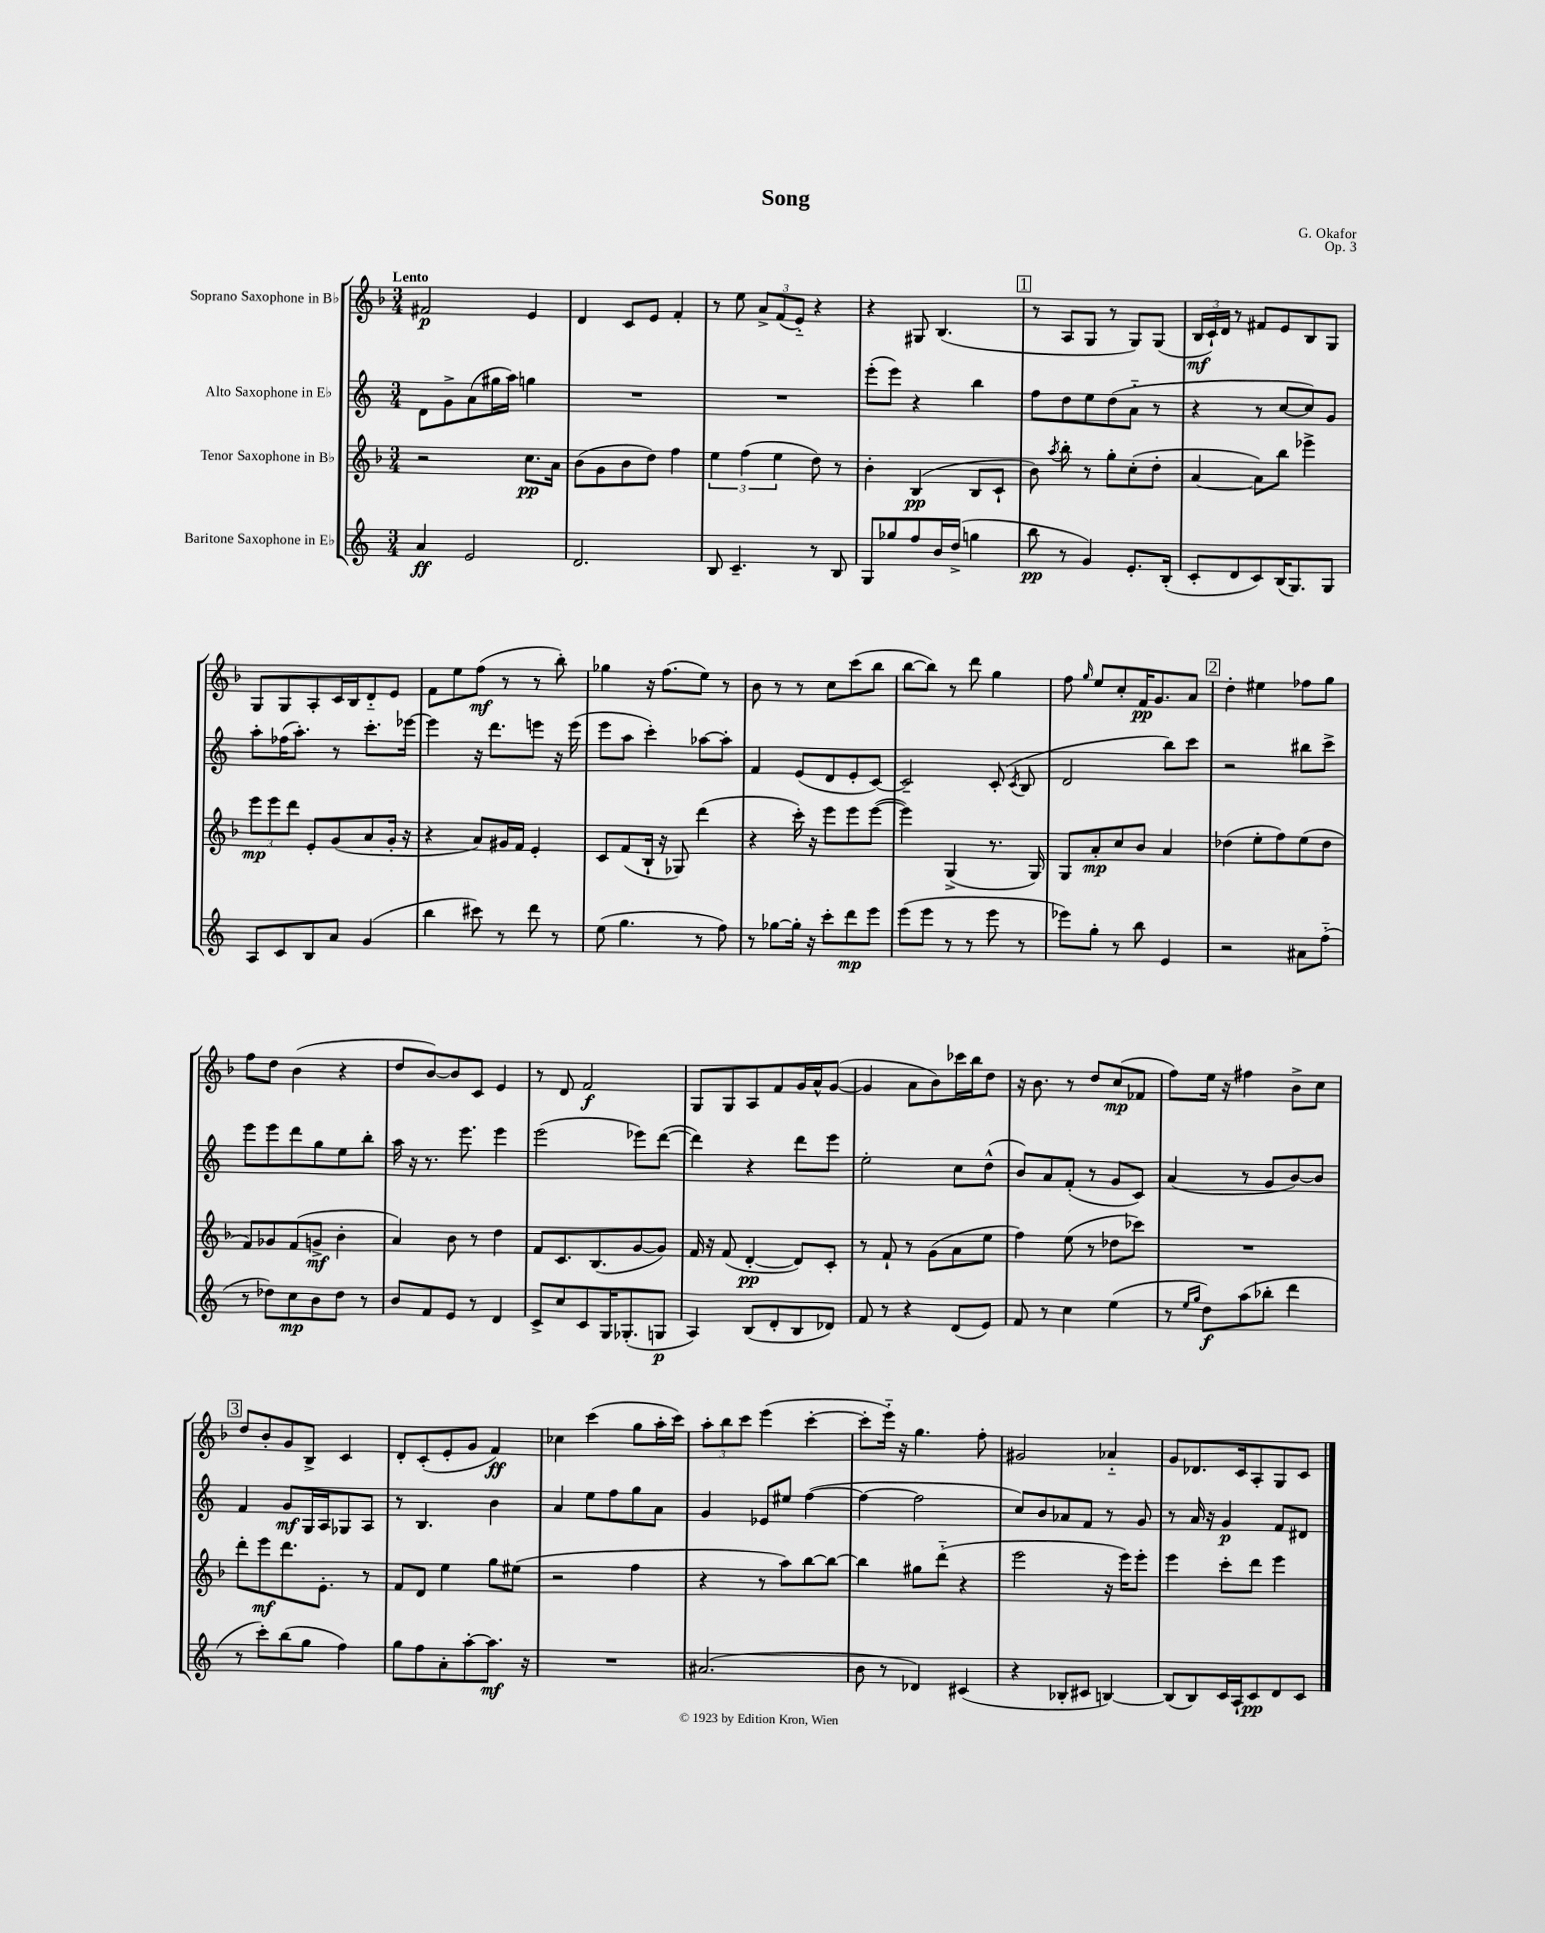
\header { title = "Song" composer = "G. Okafor" opus = "Op. 3" }
<<
\new StaffGroup <<
\new Staff = "s0" \with { instrumentName = "Soprano Saxophone in Bb" } {
    \clef treble \key f \major \numericTimeSignature \time 3/4 \tempo "Lento"
    \autoBeamOff fis'2\p e'4 |
    d'4 c'8[ e'8] f'4-. |
    r8 e''8 \tuplet 3/2 { a'8[-> f'8( e'8]-_) } r4 |
    r4 gis8 bes4.( |
    \mark \markup { \box "1" } r8 a8[ g8] r8 g8[) g8]( |
    \tuplet 3/2 { bes16[\mf c'16-!) d'16] } r8 fis'8[ e'8 bes8 g8] |
    g8[ g8 a8-. c'16 bes16 d'8-_ e'8] |
    f'8[ e''8 f''8]\mf( r8 r8 bes''8-.) |
    ges''4 r16 f''8.[( e''8]) r8 |
    bes'8 r8 r8 c''8[ c'''8( bes''8] |
    bes''8[~ bes''8]) r8 d'''8 g''4 |
    f''8 \grace { g''16 } e''8[ c''8-. f'16\pp g'8. a'8] |
    \mark \markup { \box "2" } d''4-. eis''4 fes''8[ g''8] |
    f''8[ d''8] bes'4( r4 |
    d''8[ bes'8~) bes'8 c'8] e'4 |
    r8 d'8 f'2\f |
    g8[ g8 a8 f'8 g'16 a'16-^ g'8]~( |
    g'4 a'8[ bes'8) ces'''16 bes''16 d''8] |
    r16 bes'8. r8 d''8[ c''8\mp( fes'8] |
    f''8[) e''16] r16 fis''4 bes'8[-> c''8] |
    \mark \markup { \box "3" } d''8[ bes'8-. g'8 bes8]-> c'4 |
    d'8[-. c'8-.( e'8-. g'8] f'4\ff) |
    ces''4 c'''4( g''8[ a''16-. c'''16]) |
    \tuplet 3/2 { a''8[-. bes''8 c'''8] } e'''4( c'''4~-. |
    c'''8[-. e'''16]-_) r16 g''4. f''8-. |
    gis'2 aes'4-_ |
    g'8[ des'8. c'16 a8-. g8 c'8] \bar "|." |
}
\new Staff = "s1" \with { instrumentName = "Alto Saxophone in Eb" } {
    \clef treble \key c \major \numericTimeSignature \time 3/4
    \autoBeamOff d'8[ g'8-> a'8( gis''16 a''16]) g''4 |
    R2. |
    R2. |
    e'''8[-.( e'''8]) r4 b''4 |
    \mark \markup { \box "1" } f''8[ d''8 e''8 d''8( a'8]-_ r8 |
    r4 r8 c''8[~ c''8) g'8] |
    a''8[-. fes''16( a''8.]-.) r8 c'''8.[-. ees'''16]~ |
    ees'''4 r16 d'''8.[ e'''8] r16 e'''16( |
    e'''8[ a''8] c'''4-.) aes''8[~ aes''8]-. |
    f'4 e'8[( d'8 e'8-. c'8]~) |
    c'2-- c'8-.( \acciaccatura { c'8 } b8 |
    d'2 b''8[) c'''8] |
    \mark \markup { \box "2" } r2 bis''8[ c'''8]-> |
    e'''8[ e'''8 d'''8 g''8 e''8 b''8]-. |
    a''16 r16 r8. e'''8. e'''4 |
    e'''2( ees'''8[) d'''8]~( |
    d'''4) r4 d'''8[ e'''8] |
    e''2-. c''8[ d''8]-^( |
    b'8[) a'8 f'8]-.( r8 g'8[ c'8]) |
    a'4( r8 g'8[ b'8~) b'8] |
    \mark \markup { \box "3" } f'4 g'8[\mf g16 a16 ges8 a8] |
    r8 b4. b'4 |
    a'4 e''8[ f''8 g''8 a'8] |
    g'4 ees'8[ eis''8] f''4~( |
    f''4~ f''2 |
    c''8[) b'8 aes'8 f'8] r8 g'8 |
    r8 a'16 r16 g'4\p f'8[ dis'8] \bar "|." |
}
\new Staff = "s2" \with { instrumentName = "Tenor Saxophone in Bb" } {
    \clef treble \key f \major \numericTimeSignature \time 3/4
    \autoBeamOff r2 c''8.[\pp a'16] |
    bes'8[( g'8 bes'8 d''8]) f''4 |
    \tuplet 3/2 { e''4 f''4( e''4 } d''8) r8 |
    bes'4-. bes4\pp( bes8[ c'8]-! |
    \mark \markup { \box "1" } bes'8) \acciaccatura { a''8 } bes''8-. r8 g''8[-. c''8-.( d''8]-. |
    a'4~ a'8[) bes''8] ees'''4-> |
    \tuplet 3/2 { e'''8[\mp e'''8 d'''8] } e'8[-. g'8( a'8 g'16]-. r16 |
    r4 a'8[) gis'16 f'16] e'4-. |
    c'8[ f'8( bes16]-! r16 ges8) d'''4( |
    r4 c'''16-.) r16 e'''8[ e'''8 e'''8]~( |
    e'''4) g4->( r8. g16) |
    g8[ a'8-.\mp c''8 bes'8] a'4 |
    \mark \markup { \box "2" } des''4( e''8[-. f''8) e''8( des''8] |
    f'8[) ges'8 f'8( g'8]->\mf bes'4-. |
    a'4) bes'8 r8 d''4 |
    f'8[ c'8. bes8.( g'8~ g'8]) |
    f'16 r16 f'8( d'4~-.\pp d'8[) c'8]-. |
    r8 f'8-! r8 g'8[( a'8 e''8] |
    f''4) e''8( r8 des''8[ ces'''8]) |
    R2. |
    \mark \markup { \box "3" } d'''8[-. e'''8\mf d'''8. e'8.]-. r8 |
    f'8[ d'8] e''4 g''8[ eis''8]( |
    r2 f''4 |
    r4 r8 a''8[) bes''8~ bes''8]~ |
    bes''4 gis''8[ d'''8]-_( r4 |
    e'''2 r16 e'''16[) e'''8]-. |
    e'''4 c'''8[-. d'''8] e'''4 \bar "|." |
}
\new Staff = "s3" \with { instrumentName = "Baritone Saxophone in Eb" } {
    \clef treble \key c \major \numericTimeSignature \time 3/4
    \autoBeamOff a'4\ff e'2 |
    d'2. |
    b8 c'4.-- r8 b8 |
    g8[ ges''8 f''8 b'16 d''16]->( g''4 |
    \mark \markup { \box "1" } b''8\pp r8 g'4) e'8.[-. b16]-.( |
    c'8[-. d'8 c'8) b16( g8.) g8] |
    a8[ c'8 b8 a'8] g'4( |
    b''4 cis'''8) r8 d'''8 r8 |
    e''8( g''4. r8 f''8) |
    r8 ges''8[~ ges''16]-. r16 c'''8[-. d'''8\mp e'''8] |
    e'''8[( e'''8] r8 r8 e'''8 r8 |
    ees'''8[) g''8]-. r8 b''8 e'4 |
    \mark \markup { \box "2" } r2 ais'8[ f''8]-_( |
    r8 des''8[) c''8\mp b'8 des''8] r8 |
    b'8[ f'8 e'8] r8 d'4 |
    c'8[-> c''8 c'8 g16 ges8.-.( g8]\p |
    a4) b8[( d'8-. b8 des'8]) |
    f'8 r8 r4 d'8[( e'8]) |
    f'8 r8 c''4 e''4( |
    r8 \grace { e''16[ g''16] } d''8[\f) a''8( bes''8]-. d'''4 |
    \mark \markup { \box "3" } r8 c'''8[-.) b''8( g''8] f''4) |
    g''8[ f''8 a'8-. a''8~-. a''8.]\mf r16 |
    R2. |
    ais'2.( |
    b'8 r8 des'4) cis'4( |
    r4 bes8[-. cis'8] b4~) |
    b8[( b8) c'16 a16-! c'8\pp d'8 c'8] \bar "|." |
}
>>
>>
\layout { \context { \Score \remove "Bar_number_engraver" } }
